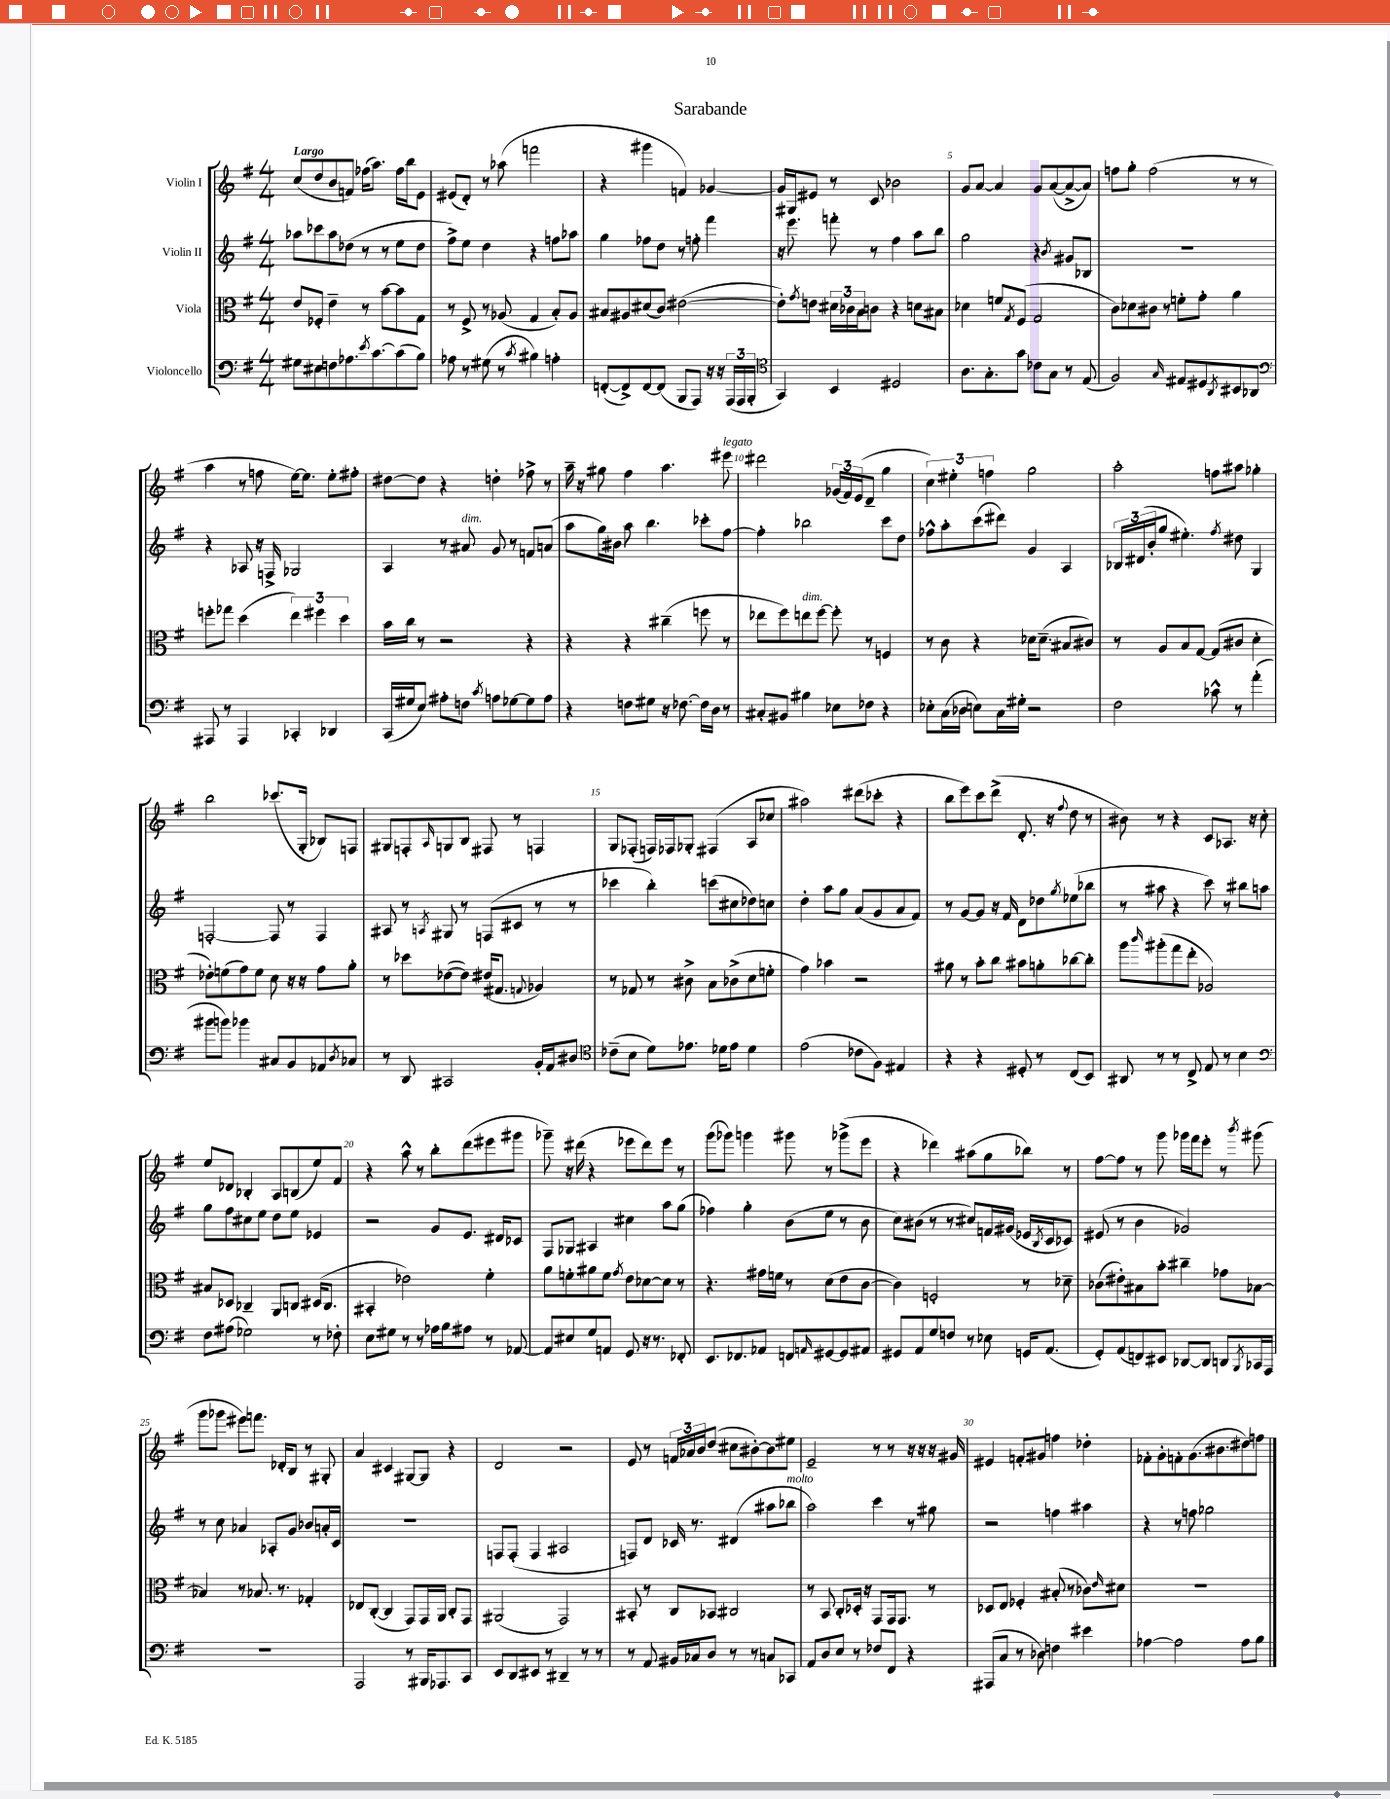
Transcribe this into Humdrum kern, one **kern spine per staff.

**kern	**kern	**kern	**kern
*part4	*part3	*part2	*part1
*staff4	*staff3	*staff2	*staff1
*I"Violoncello	*I"Viola	*I"Violin II	*I"Violin I
*clefF4	*clefC3	*clefG2	*clefG2
*k[f#]	*k[f#]	*k[f#]	*k[f#]
*M4/4	*M4/4	*M4/4	*M4/4
=1	=1	=1	=1
!	!	!	!LO:TX:a:B:t=Largo
8G#X\L	8e/L	8aa-X\L	(8cc/L
8E#X\	8F-X'/J	8ccc-X\	8dd/
8Fn\	4e~\	8aa-\	8b/
8.A-X\	.	(8dd-X\J	8fn/J)
.	8r	8r	(16ff-X\KL
8qe/	.	.	.
[8.c\	.	.	8.aa\J)
.	[8b\L	8r	.
(8c\]	8b\]	8ee\L	16ff-\LL
.	.	.	16bb\J
8B\J)	8G\J	8dd-\J	8e\J
=2	=2	=2	=2
8A-X\	8r	8ff#^\L)	(8e#X/L
8r	8F#^/	8ee\J	8d'/J)
(8G#X\	8r	4dd\	8r
8r	(8A-X/	.	(8aa-X\
8qc/	.	.	.
4B#X\)	4G/	4r	2fffn\
4An'\	8B'/L)	8ffn\L	.
.	8A-/J	8aa-X\J	.
=3	=3	=3	=3
([8FFn'/L	8B#X/L	4gg\	4r
8FF^/])	8A#X/	.	.
[8FF/	(8d#X/	8ff-X\L	4ggg#X\
(8FF/J]	8c/J)	8dd\J	.
8BBB/L	([2e#X\	8r	4fn/)
8AAA/J)	.	8ffn'\	.
16r	.	4fff#\	[4g-X/
16r	.	.	.
(24AAA/LL	.	.	.
24AAA/	.	.	.
24BBB'/JJ	.	.	.
=4	=4	=4	=4
*clefC4	*	*	*
4GG/)	8e#'\L])	16r	16g-/LL]
.	.	8.eee\	16G#X/J
.	8qg/	.	.
.	8en\J	.	8e#X/J
4BB/	24d#X\LL	8fffn'\	8r
.	24c-X\	.	.
.	24B\J	.	.
.	8cn\J	8r	8c/
2D#X/	4r	4ff#\	2b-X\
.	8dn\L	8aa\L	.
.	8B#X\J	8bb\J	.
=5	=5	=5	=5
8.A\L	4d-X\	2gg\	8g/L
.	.	.	[8a/J
8.G'\	.	.	.
.	8fn/L	.	4a/]
.	8qG/	.	.
8g\J	(8F#/J	.	.
8c-X\L	2G/	4r	8g/L
8G\J	.	.	([8a/
.	.	8qb/	.
8r	.	8g#X/L	8a^/_
(8E/	.	8B-X/J	8a/J])
=6	=6	=6	=6
2F#/)	8c\L)	1r	8ffn\L
.	8d-X\	.	8gg'\J
.	8c#X\J	.	(2ff\
.	8r	.	.
16qqG/	.	.	.
8E#X/L	8fn'\L	.	.
8D#X/	8g'\J	.	.
8qAA/	.	.	.
8BB#X/	4a\	.	8r
8AA-X/J	.	.	8r
!!LO:LB:g=z
=7	=7	=7	=7
*clefF4	*	*	*
8AAA#X/	8ffn'\L	4r	4aa\
8r	8gg-X\J	.	.
4AAA#/	(4dd\	8A-X/	8r
.	.	16r	8ffn\
.	.	16Fn^/	.
4CC-X'/	6ee\)	2G-X/	[16ee\KL)
.	.	.	8.ee\J]
.	6ff#X\	.	.
4DD-X/	.	.	8ee'\L
.	6dd\	.	.
.	.	.	8ff#X'\J
=8	=8	=8	=8
(16CC/LL	16b\LL	4A/	[8dd#X\L
16G#X/J	16cc\JJ	.	.
8E/J)	8r	.	8dd#\J]
8A#X'\L	2r	8r	4r
!	!	!LO:TX:a:i:t=dim.	!
8Fn\J	.	8a#X/	.
8qc/	.	.	.
8An\L	.	8g/	4ddn'\
[8G-X\	.	8r	.
8G-\]	4r	8fn/L	8ff-X^\
8A\J	.	(8an/J	8r
=9	=9	=9	=9
4r	4r	8aa\L	16aa~\
.	.	.	16r
.	.	16gg\L)	8gg#X\
.	.	16b#X\JJ	.
8Fn\L	4r	8aa\	4ff#\
8G#X\J	.	4.bb\	.
16r	(4cc#X~\	.	4.aa\
[8.F-X\	.	.	.
16F-\LL]	8ffn\	8ccc-X'\L	.
16D\JJ	.	.	.
!	!	!	!LO:TX:a:i:t=legato
8r	8r	[8ff#\J	8eee#X\
=10	=10	=10	=10
8C#X'/L	8ee-X\L	4ff#'\]	2ddd#X\
8BB#X/J	8ff#\)	.	.
!	!LO:TX:a:i:t=dim.	!	!
4B#X\	8een\	2bb-X\	.
.	[8ff#\J	.	.
8E-X\L	8ff#'\]	.	(24g-X/LL
.	.	.	24f#/)
.	.	.	(24e/J
8F-X\J	8r	.	8d~/J
4r	4Fn/	8ccc\L	4gg\
.	.	8dd\J	.
=11	=11	=11	=11
8E-X'\L	8r	8ff-X^^\L	6cc\)
(16C\L	8c\	8aa'\	.
.	.	.	6ee#X'\
16D-X\JJ	.	.	.
8En\L)	4r	(8ccc\	.
.	.	.	6ffn\
16C\L	.	8ddd#X\J)	.
16G#X'\JJ	.	.	.
2r	16d-X\KL	4g/	2gg\
.	(8.d-~\J	.	.
.	8B#X/L	4A/	.
.	8c#X/J)	.	.
=12	=12	=12	=12
2F#\	8r	24B-X/LL	2aa'\
.	.	(24d#X/	.
.	.	24b'/J	.
.	8A/L	8gg/J	.
.	8B/	4.ee#X'\)	.
.	[8G/J	.	.
8c-X^^\	(8G/L]	.	8ffn\L
.	.	8qff#/	.
8r	8c#X/J	8dd#X\	8aa#X\J
(4a'\	4d'\	4G/	4gg-X'\
!!LO:LB:g=z
=13	=13	=13	=13
8b#X\L	8e-X'\L)	[2Fn'/	2bb\
8bn\J)	(8fn\	.	.
4b-X\	8g\)	.	.
.	8f\J	.	.
8C#X/L	8d\	8F/]	(8.ccc-X/L
8BB/	16r	8r	.
.	16r	.	16G'/Jk
8AA-X/	8g\L	4F/	8B-X/L)
8qD/	.	.	.
8C-X/J	8a'\J	.	8Fn/J
=14	=14	=14	=14
8r	8r	8A#X/	8G#X/L
8DD/	8dd-X\L	8r	8Fn'/
.	.	8qAn/	16qqA/
2CC#X/	([8e-X\	8G#X/	8Gn/
.	8e-\J])	8r	8B/J
.	(16e#X/KL	(8Fn/L	8F#X/
.	8.G#X/J	.	.
.	.	8c#X/J	8r
.	8qqGn/	.	.
16BB'/LL	4A-X/)	8r	4Fn/
16AA/J	.	.	.
8D#X/J	.	8r	.
=15	=15	=15	=15
*clefC4	*	*	*
(8c-X~\L	8r	4ccc-X\	8G/L
8B\J	8G-X/	.	(8F-X'/J
8d\L)	8r	4bb'\)	16Fn/LL)
.	.	.	16F-X/J
8.e-X\J	8c#X^\	.	8G-X'/J
.	8B\L	(8cccn\L	(4F#X/
16d-X\KL	.	.	.
8e-\J	(8c-X^\	8cc#X\	.
4d-\	8d\	8dd-X\)	8A/L
.	8fn'\J	8ccn\J	8cc-X/J
=16	=16	=16	=16
(2e\	4g\)	4dd'\	2aa#X\)
.	4b-X\	8aa\L	.
.	.	8gg\J	.
8c-X\L	2r	(8a/L	(8ddd#X\L
8F#\J)	.	8g/	8ccc-X'\J
4E#X/	.	8a/	4r
.	.	8f#/J)	.
=17	=17	=17	=17
4r	8a#X\	8r	8bb\L
.	8r	[8g/L	8eee\)
4r	8b'\L	8g/J]	8ccc\
.	8cc\J	16r	(8ddd^\J
.	.	16f#/	.
8D#X'/	8b#X\L	8d\L	8.d'/
8r	8an'\	8dd-X\	.
.	.	.	16r
.	.	8qgg/	8qqff#/
(8C/L	[8cc-X\	(8ee-X\	8dd\
8BB/J)	8cc-'\J]	8bb-X\J	8r
=18	=18	=18	=18
8AA#X/	8aa\L	8r	8b#X\)
.	16qqccc/	.	.
8r	(8aa#X'\	8aa#X\	8r
8r	8gg\	4r	4r
8C^/	8ee'\J	.	.
8E/	2A-X/)	8ccc\)	8c/L
8r	.	8r	8.A-X/J
4B\	.	8bb#X\L	.
.	.	.	16r
.	.	8aan\J	8cc'\
!!LO:LB:g=z
=19	=19	=19	=19
*clefF4	*	*	*
8F#\L	8B#X/L	8gg\L	8ee/L
(8A#X\J	8D-X/J	8ff#\	8d-X/J
2G-X\)	4C-X~/	8cc#X\	4B-X'/
.	.	8ee\J	.
.	8AA/L	8dd\L	8A/L
.	8Cn/J	8ee\J	(8Bn/
8r	(16D#X/KL	4e-X/	8ee/)
.	8.C/J	.	.
8F-X'\	.	.	8f#/J
=20	=20	=20	=20
8E\L	4BB#X'/	2r	4r
8G#X\J	.	.	.
8r	2e-X\)	.	8aa^^\
8r	.	.	8r
16A-X\LL	.	8g/L	8bb'\L
16B\J	.	.	.
8A#X\J	.	8.e/J	(8ddd\
8r	4f#'\	.	8eee#X\
.	.	16d#X/KL	.
[8AA-X/	.	8c-X/J	8ggg#X\J
=21	=21	=21	=21
8AA-/L]	8a\L	8F#/L	8ggg-X~\)
8E#X/	8fn'\	8G-X/J	16r
.	.	.	(16ddd#X\
8G/	8a#X\	4A#X/	4r
8AAn/J	8f\J	.	.
.	8qg/	.	.
8GG/	8e\L	4cc#X\	8eee-X\L
16r	[8d-X\	.	8ddd#\)
8.r	.	.	.
.	8d-\J]	8aa\L	8eee-\J
8FF-X'/	8r	(8gg\J	8r
=22	=22	=22	=22
8.EE/L	4.r	4ff-X\)	(8ggg\L
.	.	.	8ggg-X\J)
8.FF-X/	.	.	.
.	.	4gg'\	4gggn\
8AA-X/J	16g#X\LL	.	.
.	16fn\JJ	.	.
8FFn/L	8r	(8b\L	8ggg#X\
16qqAAn/	.	.	.
[8GG#X/	(8d\L	8ee\J	8r
8GG#/]	8e\	8r	(8ggg-X^\L
8AA#X/J	[8c\J	8b\	8eee\J
=23	=23	=23	=23
8GG#X/L	4c\])	8cc\L)	4r
8AA/	.	(8b#X\J	.
8G/	2Fn'/	8r	4ddd-X\)
8Fn/J	.	8r	.
8r	.	8cc#X/L)	(8aa#X\L
8E-X\	.	16fn/L	8gg\
.	.	(16g#X/JJ	.
16GGn/KL	8r	16e-X/LL	8bb-X\J)
.	.	8qB/	.
(8.AA/J	.	16c/J	.
.	8d-X~\	8c-X/J)	8r
=24	=24	=24	=24
8GG'/L)	(8c-X\L	(8e#X/	[8ff#\L
(8AA/	8e#X'\)	8r	8ff#\J]
8FFn/)	8B#X\	4b\	8r
8EE#X/J	8b'\J	.	8ggg\
[8DD-X/L	4cc#X~\	2g-X/)	16ggg-X\LL
.	.	.	16fff#\J
8DD-/J]	.	.	8eee'\J
8DDn/L	8g-X\L	.	8r
8qBBB/	.	.	8qbbb/
16CC-X/L	[8B-X\J	.	(8ggg#X\
16AAA/JJ	.	.	.
!!LO:LB:g=z
=25	=25	=25	=25
1r	4B-X/]	8r	8ggg\L
.	.	8cc\	8ggg-X\J
.	8r	4a-X/	8eee#X\L)
.	8.B-X/	.	8.fffn\J
.	.	8A-X'/L	.
.	8.r	.	16d-X'/KL
.	.	8g/J	8B/J
.	4G-X'/	8b-X/L	8r
.	.	16an'/L	8G#X'/
.	.	16c/JJ	.
=26	=26	=26	=26
2AAA/	8E-X/L	1r	4a/
.	([8C'/J	.	.
.	4C/]	.	4c#X/
8r	8GG/L)	.	[8G#X/L
16BBB#X/KL	16GG/L	.	8G#/J]
8.AAA-X/	16AA/JJ	.	.
.	8C'/L	.	4r
8CC/J	8GG/J	.	.
=27	=27	=27	=27
8EE/L	(2AA#X/	8Fn/L	2d/
8DD/	.	(8F'/J	.
8EE#X/J	.	4F/	.
8r	.	.	.
4DD#X~/	2GG/)	2A#X/	2r
8r	.	.	.
8r	.	.	.
=28	=28	=28	=28
8r	8BB#X'/	8Fn/L)	8e/
8AA/	8r	8d/J	8r
16BB#X/LL	8C/L	16c-X/	24fn/LL
.	.	.	24a-X/
16C-X/J	.	8.r	.
.	.	.	24b/J
8D/J	8BB-X/J	.	(8dd/J
8r	2C#X/	(4d#X/	8cc#X\L
8r	.	.	[8b#X'\)
8Cn/L	.	8aa#X\L	8b#\]
!	!	!LO:TX:a:i:t=molto	!
8CC-X/J	.	8bb-X\J	8ee#X\J
=29	=29	=29	=29
8AA/L	8r	2aa\)	2e~/
8D/	8BB/	.	.
8E/J	8C'/L	.	.
8r	16D-X'/Jk	.	.
.	16r	.	.
8F-X/L	8GG/L	4ccc\	8r
8FF#/J	16GG/k	.	8r
.	8.GG/J	.	.
4r	.	8r	16r
.	.	.	16r
.	8r	8gg#X\	16r
.	.	.	16g#X/
=30	=30	=30	=30
(8AAA#X/L	8D-X/L	2r	4e#X/
8C/J	8E/J	.	.
8r	4F-X'/	.	8fn'/L
8D-X\)	.	.	8g#X/J
4Fn\	(8B#X'/	4ffn\	4ffn\
.	8r	.	.
4e#X\	8c-X\L)	4aa#X\	4dd-X'\
.	16qqe/	.	.
.	8d#X\J	.	.
=31	=31	=31	=31
[4A-X\	1r	4r	8f-X'\L
.	.	.	8g'\
2A-\]	.	8r	8fn'\
.	.	8ffn\	(8.g\
.	.	2gg-X\	.
.	.	.	8.b#X\
8A-\L	.	.	8dd#X\)
8B\J	.	.	8ffn\J
==	==	==	==
*-	*-	*-	*-
